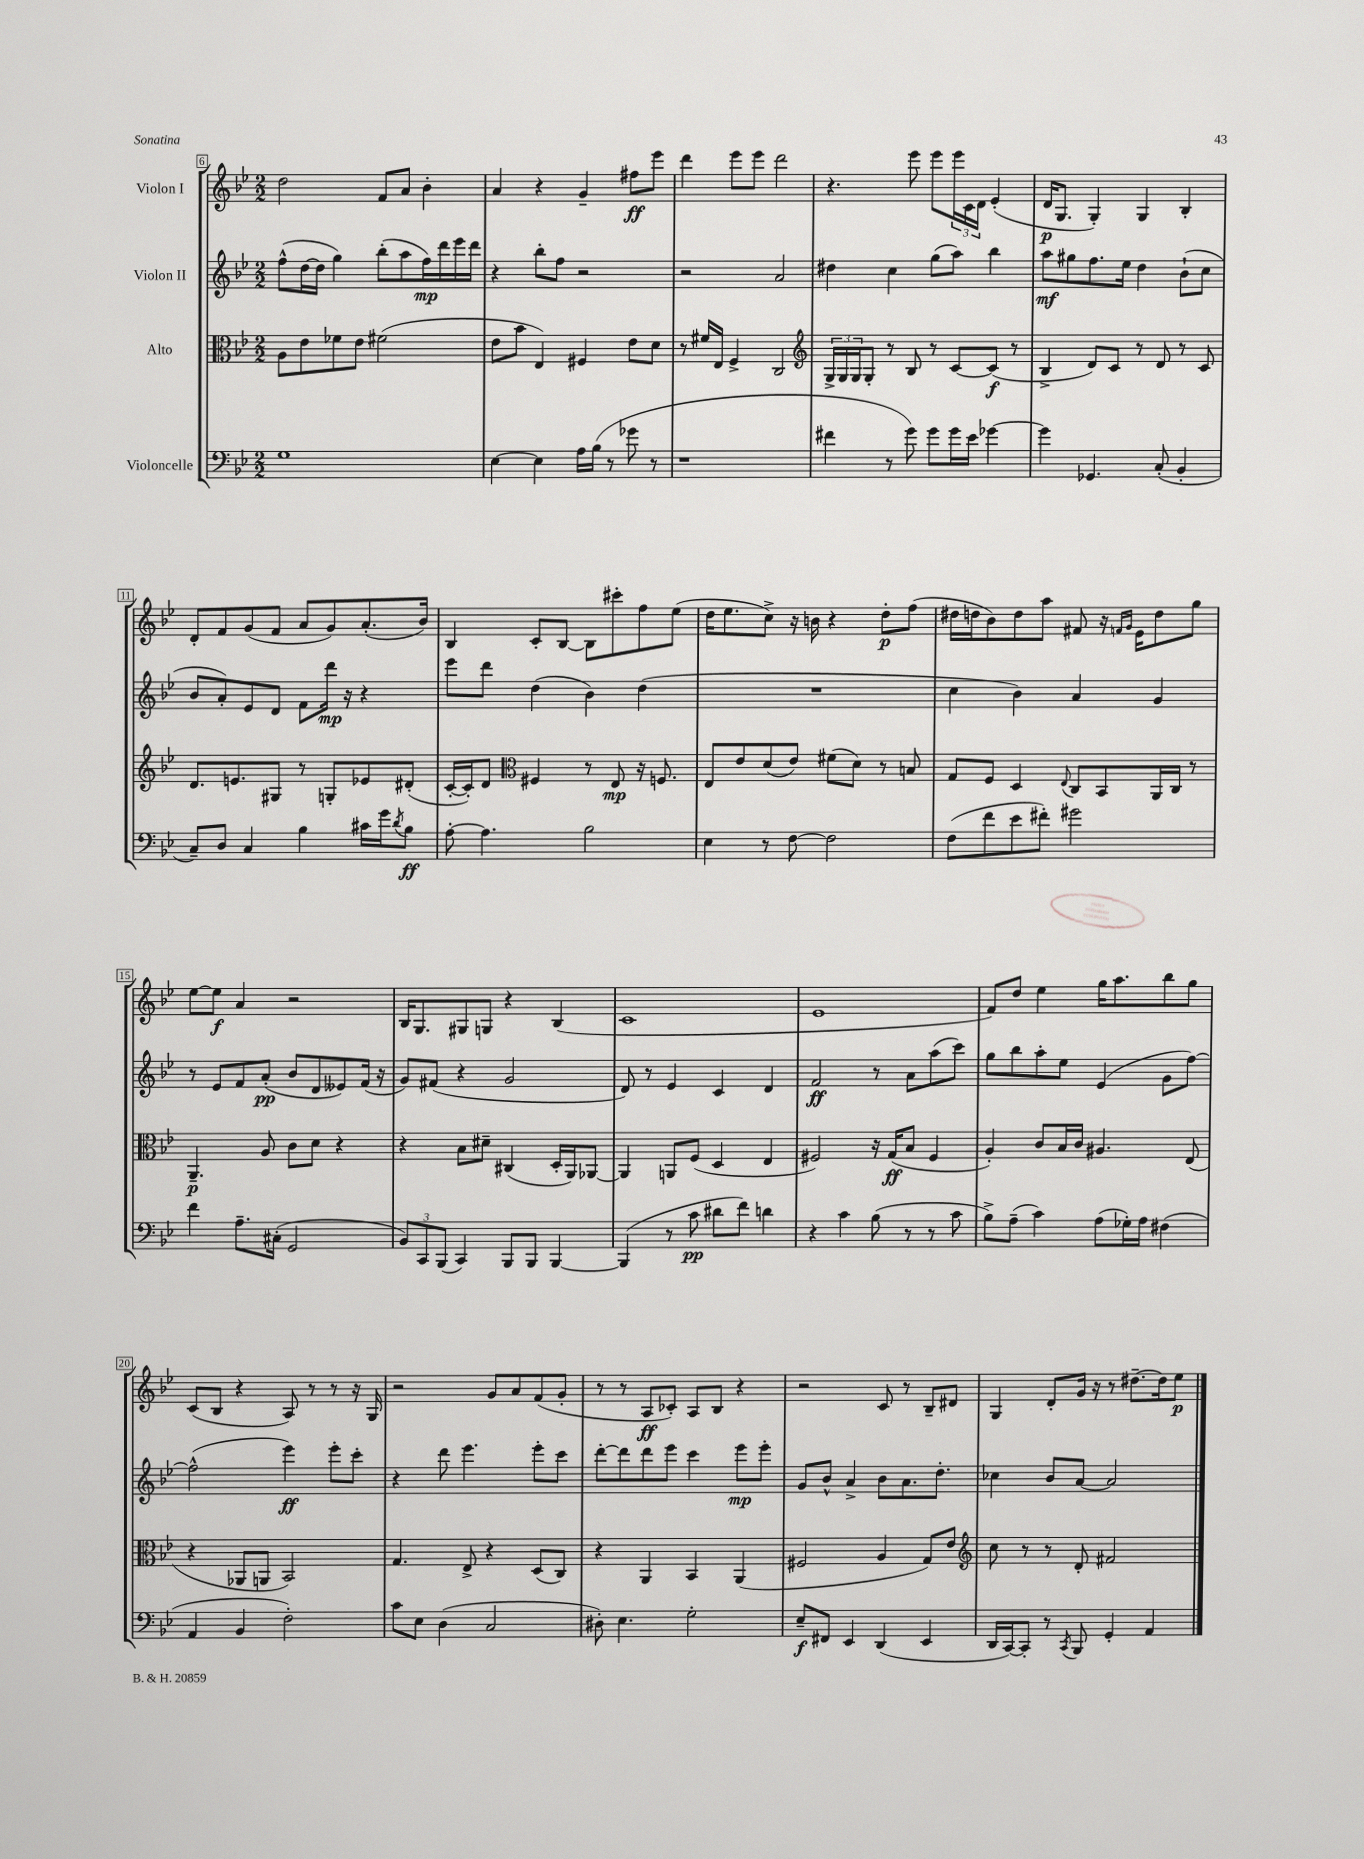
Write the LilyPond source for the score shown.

<<
\new StaffGroup <<
\new Staff = "s0" \with { instrumentName = "Violon I" } {
    \clef treble \key bes \major \numericTimeSignature \time 2/2
    d''2 f'8 a'8 bes'4-. |
    a'4 r4 g'4-- fis''8\ff ees'''8 |
    d'''4 ees'''8 ees'''8 d'''2 |
    r4. ees'''8 ees'''8 \tuplet 3/2 { ees'''16 c'16 d'16 } ees'4-.( |
    d'16\p g8. g4-.) g4 bes4-. |
    d'8-. f'8 g'8( f'8 a'8 g'8) a'8.-.( bes'16) |
    bes4 c'8-. bes8~ bes8 cis'''8-. f''8 ees''8( |
    d''16 ees''8. c''8->) r16 b'16 r4 d''8-.\p f''8( |
    dis''16 d''16 bes'8) d''8 a''8 fis'8 r16 \grace { f'16 g'16 } ees'16 d''8 g''8 |
    ees''8~ ees''8\f a'4 r2 |
    bes16 g8. gis8 g8 r4 bes4( |
    c'1 |
    ees'1 |
    f'8) d''8 ees''4 g''16 a''8. bes''8 g''8 |
    c'8( bes8 r4 a8) r8 r8 r16 g16 |
    r2 g'8 a'8 f'8( g'8-. |
    r8 r8 a8\ff ces'8-.) a8 bes8 r4 |
    r2 c'8 r8 bes8-- dis'8 |
    g4 d'8-. g'16 r16 r8 dis''8.~-- dis''16 ees''8\p \bar "|." |
}
\new Staff = "s1" \with { instrumentName = "Violon II" } {
    \clef treble \key bes \major \numericTimeSignature \time 2/2
    f''8-^( d''16~ d''16 g''4) bes''8-.( a''8 f''16\mp) d'''16 ees'''16 d'''16 |
    r4 bes''8-. f''8 r2 |
    r2 a'2 |
    dis''4 c''4 g''8( a''8) bes''4 |
    a''8\mf gis''8 f''8. ees''16 d''4 bes'8-!( c''8 |
    bes'8 a'8-.) ees'8 d'8 f'8 d'''16\mp r16 r4 |
    ees'''8 d'''8 d''4( bes'4) d''4( |
    R1 |
    c''4 bes'4) a'4 g'4 |
    r8 ees'8 f'8 a'8-.\pp( bes'8 d'8 eeses'8) f'16( r16 |
    g'8) fis'8( r4 g'2 |
    d'8) r8 ees'4 c'4 d'4 |
    f'2\ff r8 a'8 a''8( c'''8) |
    g''8 bes''8 a''8-. ees''8 ees'4( g'8 f''8~) |
    f''2-^( ees'''4\ff) ees'''8-. c'''8-. |
    r4 d'''8 ees'''4. ees'''8-. c'''8 |
    d'''8~-. d'''8 d'''8 ees'''8 c'''4 ees'''8\mp ees'''8-. |
    g'8 bes'8-^ a'4-> bes'8 a'8. d''8.-. |
    ces''4 bes'8 a'8~ a'2 \bar "|." |
}
\new Staff = "s2" \with { instrumentName = "Alto" } {
    \clef alto \key bes \major \numericTimeSignature \time 2/2
    a8 ees'8 fes'8 ees'8 fis'2( |
    ees'8 bes'8 ees4) fis4 ees'8 d'8 |
    r8 fis'16 ees16 f4-> c2 |
    \clef treble \tuplet 3/2 { g16-> g16 g16 } g8-. r8 bes8 r8 c'8~ c'8\f( r8 |
    bes4-> d'8) c'8 r8 d'8 r8 c'8 |
    d'8. e'8. gis8 r8 g8-. ees'8 dis'8-.( |
    c'16~-. c'16-.) d'8 \clef alto fis4 r8 ees8\mp r16 f8. |
    ees8 ees'8 d'8( ees'8) fis'8( d'8) r8 b8 |
    g8 f8 d4 \appoggiatura { ees8 } c8 bes,8 a,16 c16 r8 |
    a,4.--\p a8 c'8 d'8 r4 |
    r4 bes8 dis'8-- cis4( d16-. a,16) aes,8~ |
    aes,4 a,8 f8( d4 ees4 |
    fis2) r16 g16\ff( bes8 fis4 |
    a4-.) c'8 bes16 c'16 ais4. ees8( |
    r4 aes,8 a,8 bes,2) |
    g4. ees8-> r4 d8( c8) |
    r4 a,4 bes,4 a,4( |
    fis2 a4 g8) ees'8 |
    \clef treble c''8 r8 r8 d'8-. fis'2 \bar "|." |
}
\new Staff = "s3" \with { instrumentName = "Violoncelle" } {
    \clef bass \key bes \major \numericTimeSignature \time 2/2
    g1 |
    ees4~ ees4 a16 bes16( r8 ges'8 r8 |
    r1 |
    fis'4 r8 g'8) g'8 g'16 ees'16 ges'4~ |
    ges'4 ges,4. c8-.( bes,4-. |
    c8--) d8 c4 bes4 cis'16 g'16 \acciaccatura { d'8 } bes8\ff |
    a8~-. a4. bes2 |
    ees4 r8 f8~ f2 |
    f8( f'8 ees'8 fis'8-.) gis'2 |
    f'4 a8.-- cis16-.( g,2 |
    \tuplet 3/2 { bes,8) c,8 bes,,8( } c,4) bes,,8 bes,,8 bes,,4~ |
    bes,,4( r8 c'8\pp dis'8 f'8) d'4 |
    r4 c'4 bes8( r8 r8 c'8 |
    bes8->) a8--( c'4) a8( ges16-.) a16 fis4( |
    a,4 bes,4 f2-.) |
    c'8 ees8 d4( c2 |
    dis8-.) ees4. g2-. |
    ees8--\f fis,8 ees,4 d,4( ees,4 |
    d,16 c,16~) c,8-. r8 \acciaccatura { c,8 } bes,,8 g,4-. a,4 \bar "|." |
}
>>
>>
\layout { \context { \Score currentBarNumber = #6 \override BarNumber.stencil = #(make-stencil-boxer 0.1 0.3 ly:text-interface::print) } }
